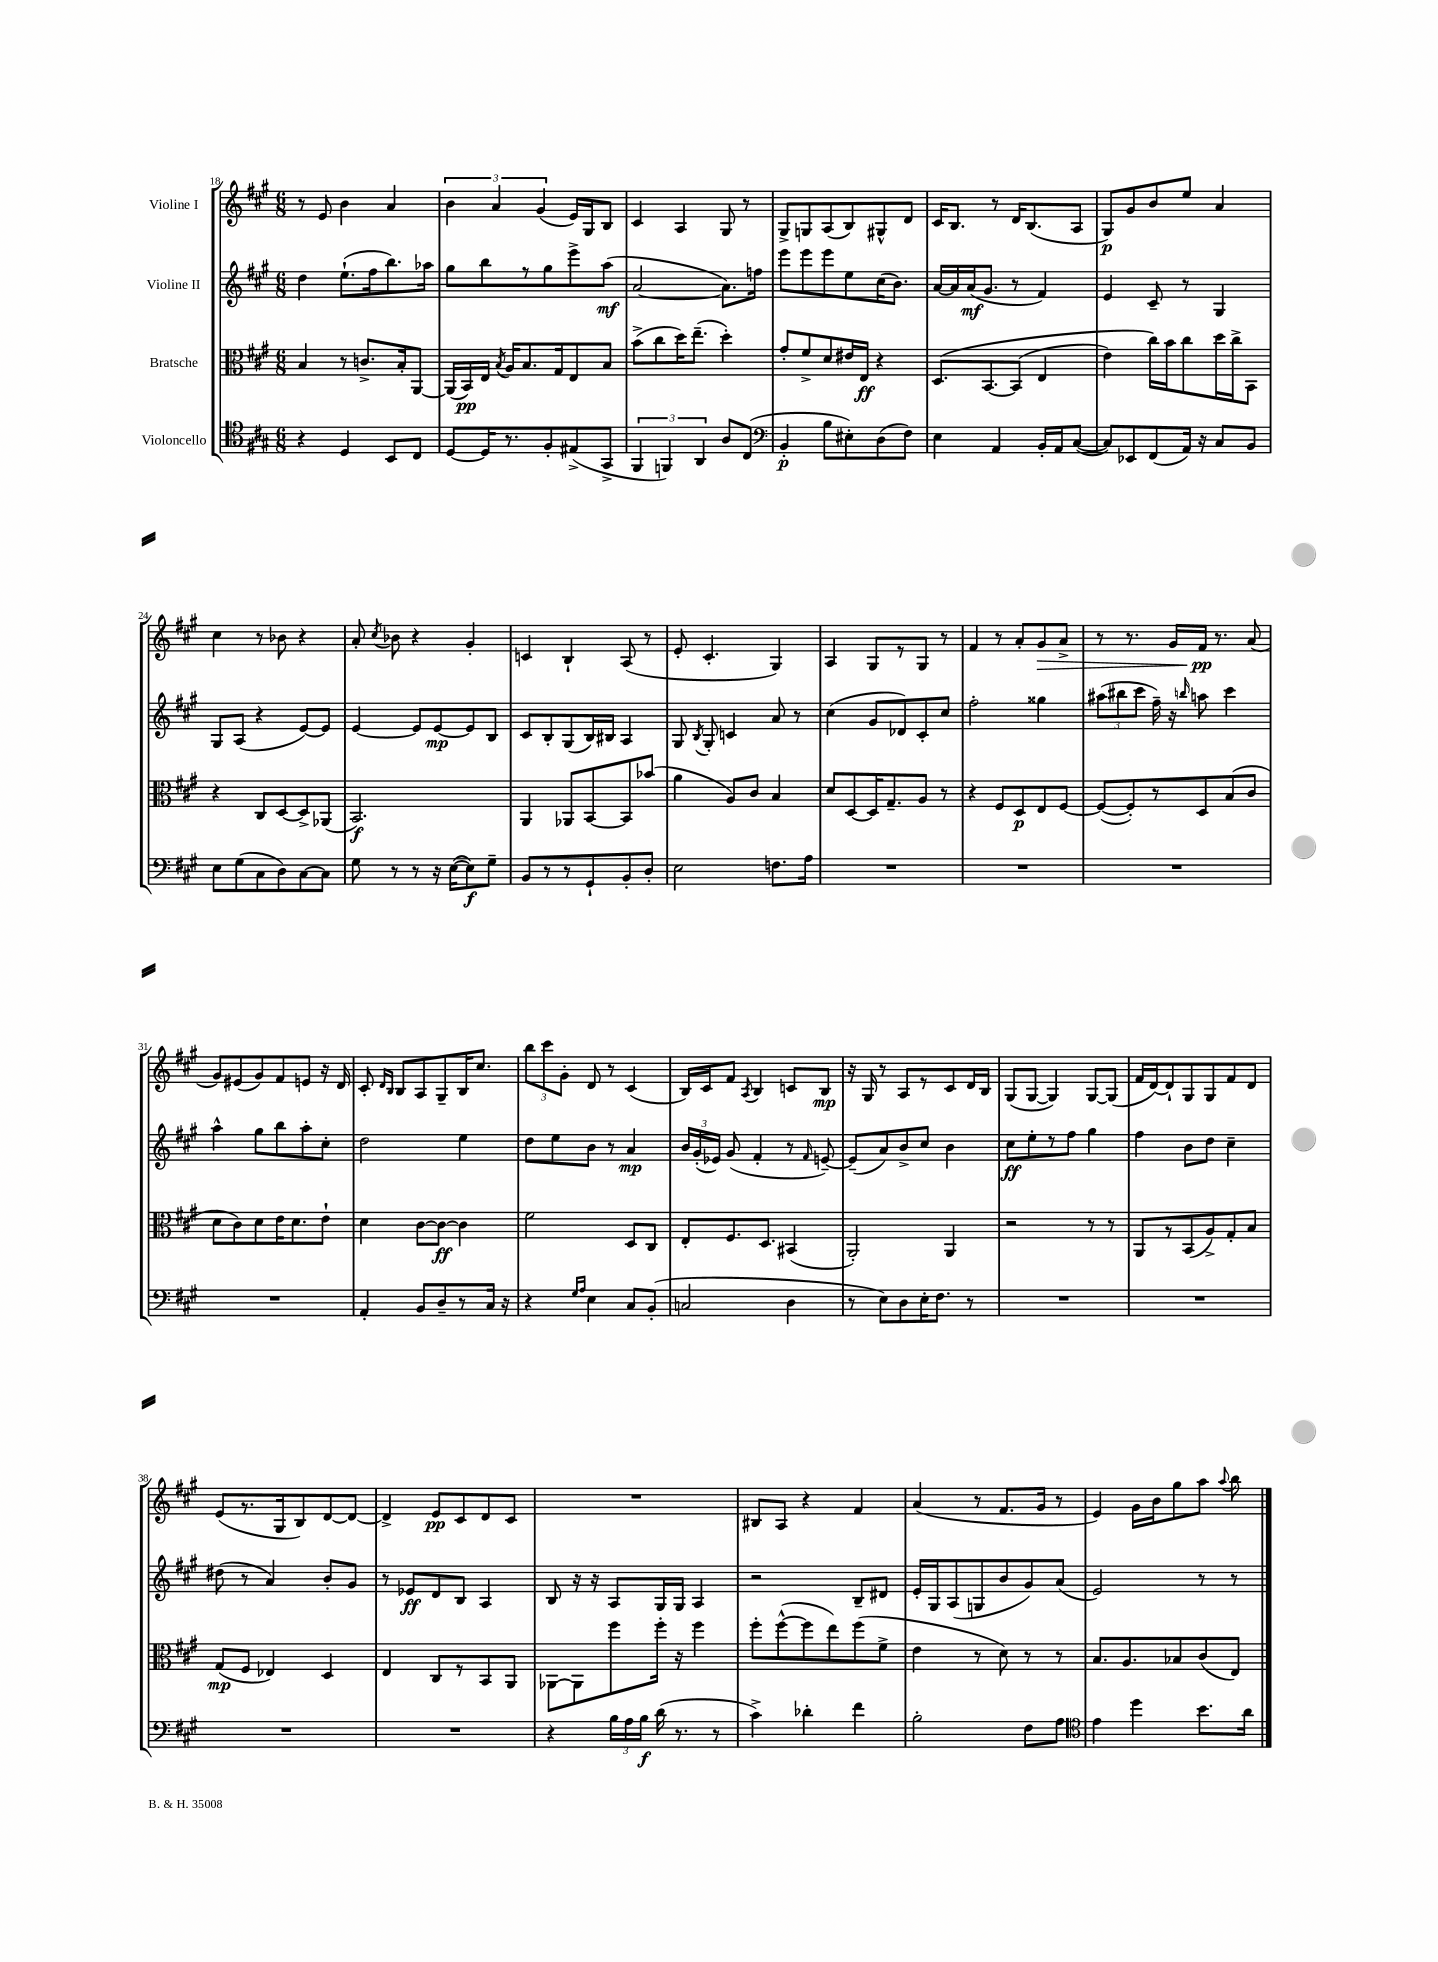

**kern	**kern	**kern	**kern
*staff4	*staff3	*staff2	*staff1
*clefC4	*clefC3	*clefG2	*clefG2
*k[f#c#g#]	*k[f#c#g#]	*k[f#c#g#]	*k[f#c#g#]
*M6/8	*M6/8	*M6/8	*M6/8
4r	4B/	4dd\	8r
.	.	.	8e/
4D/	8r	(8.ee`\L	4b\
.	8.c^/L	.	.
.	.	16ff#\k	.
8BB/L	.	8.bb\)	4a/
.	16B'/k	.	.
8C#/J	[8AA/J	.	.
.	.	16aa-\Jk	.
=	=	=	=
[8D/L	(16AA/]LL	8gg#\L	6b\
.	16BB/)	.	.
16D/]K	16E/JJ	8bb\	.
.	.	.	6a/
.	8qB/	.	.
8.r	16A/LK	.	.
.	8.B/	8r	.
.	.	.	(6g#/
8F#'/	.	8gg#\	.
.	16G#/k	.	.
(8E#^/	8E/	8eee^\	16e/LL)
.	.	.	16G#/J
8GG#^/J	8B/J	(8aa\J	8B/J
=	=	=	=
6FF#/	(8b^\L	[2a/	4c#/
.	8cc#\	.	.
6FF/)	.	.	.
.	16dd\K)	.	4A/
.	(8.ee~\J	.	.
6AA/	.	.	.
8A/L	4dd'\)	8.a\]L)	8G#/
(8C#/J	.	.	8r
.	.	16ff\Jk	.
=	=	=	=
*clefF4	*	*	*
4BB'/	8g#'/L	8eee\L	8G#^/L
.	8f#^/	8eee\	8G/
8B\L	8d/	8eee\	(8A/
8E#'\)	16e#/L	8ee\	8B/)
.	16E/JJ	.	.
(8D\	4r	(16cc#\K	8G#^^/
.	.	8.b\J)	.
8F#\J)	.	.	8d/J
=	=	=	=
4E\	&(8.D/L	[16a/LL	16c#/LK
.	.	16a/]	8.B/J
.	.	(16a/J	.
.	[8.BB/	8.g#/J	.
4AA/	.	.	8r
.	(8BB/]J	8r	16d/LK
.	.	.	(8.B/
16BB'/LL	4E/	4f#/)	.
16AA/J	.	.	.
([8C#/J	.	.	8A/J
=	=	=	=
8C#/]L)	4e\)	4e/	8G#/L)
8EE-/	.	.	8g#/
(8FF#/	16cc#\LL&)	8c#~/	8b/
.	16b\J	.	.
16AA/Jk)	8cc#\	8r	8ee/J
16r	.	.	.
8C#/L	16dd\L	4G#/	4a/
.	16cc#^\J	.	.
8BB/J	8BB\J	.	.
=	=	=	=
8E\L	4r	8G#/L	4cc#\
(8G#\	.	(8A/J	.
8C#\	8C#/L	4r	8r
8D\)	[8D/	.	8b-\
[8C#\	8D^/]	[8e/L)	4r
8C#\]J	(8AA-/J	8e/]J	.
=	=	=	=
8G#\	2.BB/)	[4e/	8a'/
.	.	.	8qcc#/
8r	.	.	8b-\
8r	.	8e/]L	4r
16r	.	[8e/	.
([16E\LK	.	.	.
8E\])	.	8e/]	4g#'/
8G#~\J	.	8B/J	.
=	=	=	=
8BB/L	4AA/	8c#/L	4c/
8r	.	8B'/	.
8r	8AA-/L	(8G#/	4B`/
8GG#`/	[8BB/	16B/L)	.
.	.	16B#/JJ	.
8BB'/	8BB/]	4A/	(8A/
8D'/J	(8b-/J	.	8r
=	=	=	=
2E\	4a\	8G#/	8e'/
.	.	8qB/	.
.	.	8G#'/	4.c#'/
.	8A/L)	4c/	.
.	8c#/J	.	.
8.F\L	4B/	8a/	4G#/)
.	.	8r	.
16A\Jk	.	.	.
=	=	=	=
2.r	8d/L	(4cc#\	4A/
.	[8D/	.	.
.	16D/]K	8g#/L	8G#/L
.	8.G#~/	.	.
.	.	8d-/)	8r
.	8A/J	8c#'/	8G#/J
.	8r	8cc#/J	8r
=	=	=	=
2.r	4r	2ff#'\	4f#/
.	8F#/L	.	8r
.	8D/	.	8a'/L
.	8E/	4gg##\	8g#/
.	[8F#/J	.	8a^/J
=	=	=	=
2.r	(8F#/_L	(12aa#\L	8r
.	.	12bb#\	.
.	8F#'/])	.	8.r
.	.	12ccc#\J	.
.	8r	16ff#~\)	.
.	.	16r	16g#/LL
.	.	16qqbb/	.
.	8D/	8aa\	16f#/JJ
.	.	.	8.r
.	(8B/	4ccc#\	.
.	8c#/J	.	(8a/
=	=	=	=
2.r	8d\L	4aa^^\	8g#/L)
.	8c#\)	.	(8e#/
.	8d\	8gg#\L	8g#/)
.	16e\K	8bb\	8f#/
.	8.d\	.	.
.	.	8aa'\	8e/J
.	8e`\J	8cc#'\J	16r
.	.	.	16d/
=	=	=	=
4AA'/	4d\	2dd\	8c#'/
.	.	.	16qqd/LL
.	.	.	16qqB/JJ
.	.	.	8B/L
8BB/L	[8c#\L	.	8A/
8D~/	8c#\_J	.	8G#~/
8r	4c#\]	4ee\	16B/K
.	.	.	8.cc#/J
16C#/Jk	.	.	.
16r	.	.	.
=	=	=	=
4r	2f#\	8dd\L	12bb\L
.	.	.	12ccc#\
.	.	8ee\	.
.	.	.	12g#'\J
16qqG#/LL	.	.	.
16qqA/JJ	.	.	.
4E\	.	8b\J	8d/
.	.	8r	8r
8C#/L	8D/L	4a/	(4c#/
(8BB'/J	8C#/J	.	.
=	=	=	=
2C/	8E'/L	24b/LL	16B/LL)
.	.	(24g#'/	.
.	.	.	16c#/J
.	.	24e-/JJ)	.
.	8.F#/	(8g#/	8f#/J
.	.	.	8qA/
.	.	4f#'/	4B/
.	8.D/J	.	.
4D\	(4BB#/	8r	8c/L
.	.	16qqf#/	.
.	.	[8e~/)	8B/J
=	=	=	=
8r	2AA'/)	(8e~/]L	16r
.	.	.	16G#/
8E\L)	.	8a/)	8r
8D\	.	8b^/	8A/L
16E'\K	.	8cc#/J	8r
8.F#\J	.	.	.
.	4AA/	4b\	8c#/
8r	.	.	16d/L
.	.	.	16B/JJ
=	=	=	=
2.r	2r	8cc#\L	(8G#/L
.	.	8ee'\	[8G#/J
.	.	8r	4G#/])
.	.	8ff#\J	.
.	8r	4gg#\	[8G#/L
.	8r	.	(8G#/]J
=	=	=	=
2.r	8AA/L	4ff#\	16f#/LL
.	.	.	[16d/J)
.	8r	.	8d`/]
.	(8BB/	8b\L	8G#/
.	8A^/)	8dd\J	8G#/
.	8G#'/	4cc#~\	8f#/
.	8B/J	.	8d/J
=	=	=	=
2.r	(8G#/L	(8dd#\	(8e/L
.	8F#/J	8r	8.r
.	4E-/)	4a/)	.
.	.	.	16G#/k
.	.	.	8B/)
.	4D/	8b'/L	[8d/
.	.	8g#/J	8d/_J
=	=	=	=
2.r	4E/	8r	4d^/]
.	.	8e-/L	.
.	8C#/L	8d/	8e/L
.	8r	8B/J	8c#/
.	8BB/	4A/	8d/
.	8AA/J	.	8c#/J
=	=	=	=
4r	[8AA-\L	8B/	2.r
.	8AA-\]	16r	.
.	.	16r	.
24B\LL	8ff#\	8A/L	.
24A\	.	.	.
24B\JJ	.	.	.
(16d\	16ff#'\Jk	16G#/L	.
8.r	16r	16G#/JJ	.
.	4ff#\	4A/	.
8r	.	.	.
=	=	=	=
4c#^\)	8ff#'\L	2r	8B#/L
.	([8ff#^^\	.	8A/J
4d-'\	8ff#\]	.	4r
.	8ee\)	.	.
4f#\	(8ff#\	8B~/L	4f#/
.	8f#^\J	8d#/J	.
=	=	=	=
2B'\	4e\	16e'/LL	(4a/
.	.	16G#/J	.
.	.	(8A/	.
.	8r	8G/	8r
.	8d\)	8b/	8.f#/L
8F#\L	8r	8g#/)	.
.	.	.	16g#/Jk
8A\J	8r	(8a/J	8r
=	=	=	=
*clefC4	*	*	*
4e\	8.B/L	2e/)	4e/)
.	8.A/	.	.
4dd\	.	.	16g#\LL
.	.	.	16b\J
.	8B-/	.	8gg#\
8.b\L	(8c#/	8r	8aa\J
.	.	.	8qqaa/
.	8E/J)	8r	8bb\
16a\Jk	.	.	.
==	==	==	==
*-	*-	*-	*-
